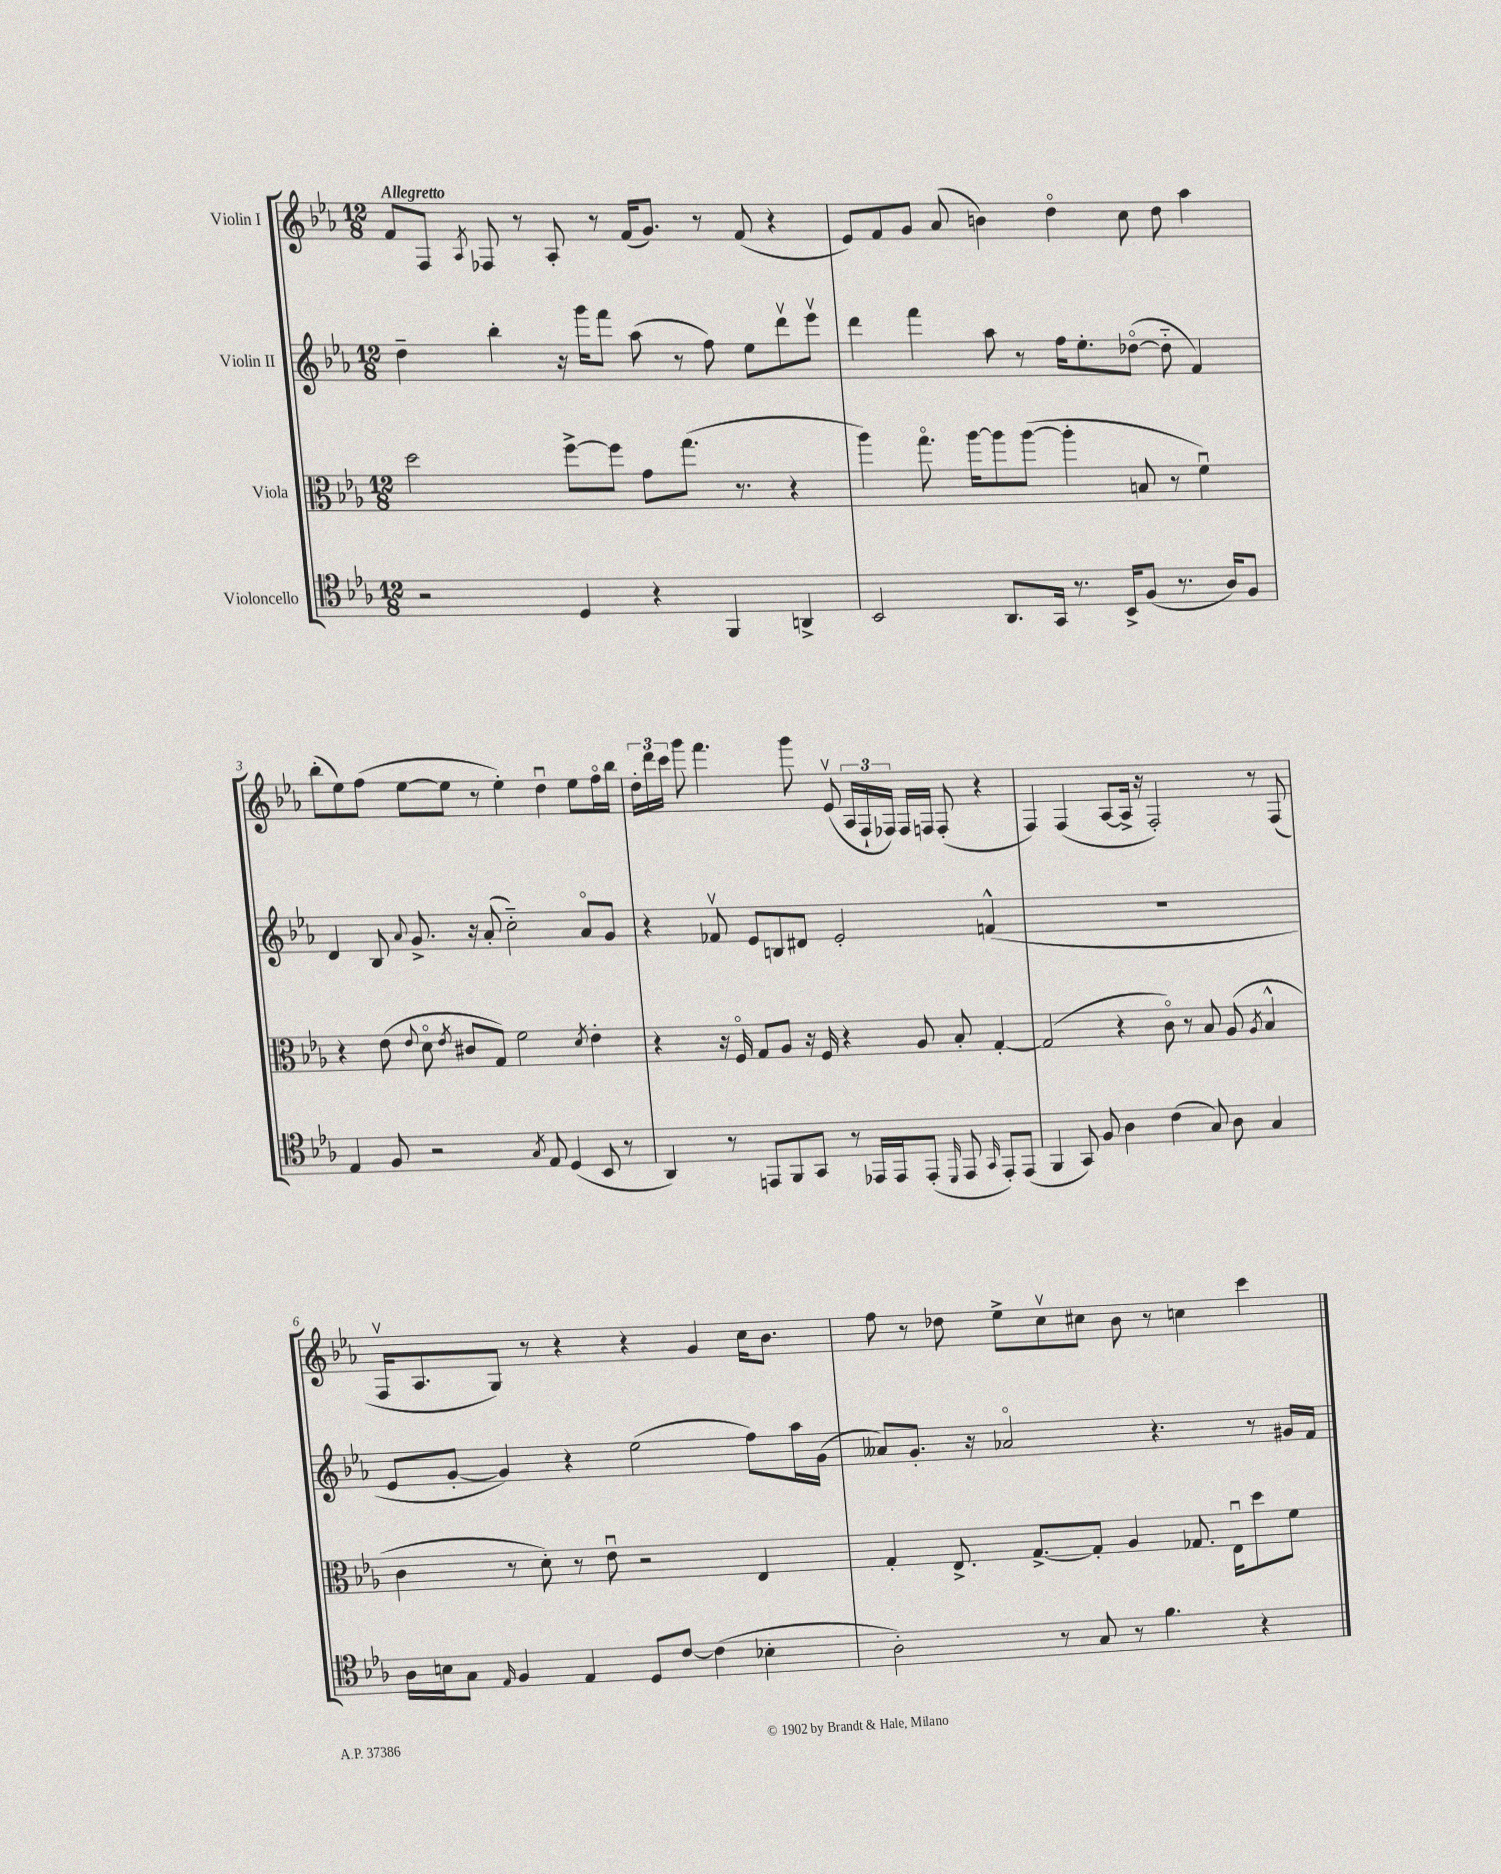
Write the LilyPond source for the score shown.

<<
\new StaffGroup <<
\new Staff = "s0" \with { instrumentName = "Violin I" } {
    \clef treble \key ees \major \numericTimeSignature \time 12/8 \tempo "Allegretto"
    \autoBeamOff f'8[ f8] \acciaccatura { aes8 } fes8 r8 aes8-. r8 f'16[( g'8.]) r8 f'8( r4 |
    ees'8[) f'8 g'8] aes'8( b'4) d''4\flageolet c''8 d''8 aes''4 |
    bes''8[-.( ees''8) f''8]( ees''8[~ ees''8] r8 ees''4-.) d''4\downbow ees''8[ f''16\flageolet bes''16] |
    \tuplet 3/2 { d''16[-. d'''16 c'''16] } g'''8 f'''4. g'''8 ees'8\upbow( \tuplet 3/2 { aes16[ f16-! fes16]) } fes16[ f16] f8-.( r4 |
    f4) f4( aes8[~ aes16]-> r16 f2-.) r8 f8( |
    f16[\upbow aes8. g8]) r8 r4 r4 g'4 c''16[ bes'8.] |
    f''8 r8 des''8 ees''8[-> c''8\upbow cis''8] bes'8 r8 c''4 c'''4 \bar "|." |
}
\new Staff = "s1" \with { instrumentName = "Violin II" } {
    \clef treble \key ees \major \numericTimeSignature \time 12/8
    \autoBeamOff d''4-- bes''4-. r16 g'''16[ f'''8] aes''8( r8 f''8) ees''8[ d'''8\upbow ees'''8]\upbow |
    d'''4 f'''4 aes''8 r8 f''16[ ees''8.-. des''8]~\flageolet( des''8-_ f'4) |
    d'4 bes8 \appoggiatura { aes'8 } g'8.-> r16 aes'8-.( c''2-_) aes'8[\flageolet g'8] |
    r4 fes'8\upbow ees'8[ b8 dis'8] ees'2-. f'4-^( |
    R1. |
    ees'8[ g'8]~-. g'4) r4 ees''2( f''8[) aes''16 g'16]( |
    aeses'8[) g'8.]-. r16 aes'2\flageolet r4. r8 gis'16[ f'16] \bar "|." |
}
\new Staff = "s2" \with { instrumentName = "Viola" } {
    \clef alto \key ees \major \numericTimeSignature \time 12/8
    \autoBeamOff d''2 f''8[~-> f''8] g'8[ g''8.]( r8. r4 |
    aes''4) g''8.\flageolet aes''16[~ aes''8 aes''8]~( aes''4-. b8 r8 f'4\downbow) |
    r4 ees'8( \appoggiatura { ees'8 } d'8\flageolet \acciaccatura { ees'8 } cis'8[ g8]) f'2 \acciaccatura { d'8 } ees'4-. |
    r4 r16 f16\flageolet g8[ aes8] r16 f16 r4 aes8 bes8-. g4~-. |
    g2( r4 c'8\flageolet) r8 bes8 aes8( \acciaccatura { aes8 } bes4-^ |
    c'4 r8 d'8-.) r8 ees'8\downbow r2 ees4 |
    g4-. ees8.-> g8.[~-> g8]-. aes4 ges8. ees16[\downbow d''8 f'8] \bar "|." |
}
\new Staff = "s3" \with { instrumentName = "Violoncello" } {
    \clef tenor \key ees \major \numericTimeSignature \time 12/8
    \autoBeamOff r2 d4 r4 f,4 a,4-> |
    bes,2 aes,8.[ g,16] r8. bes,16[-> f8]( r8. aes16[) f8] |
    ees4 f8 r2 \acciaccatura { g8 } ees8 d4( bes,8 r8 |
    aes,4) r8 e,8[ f,8 g,8] r8 ees,16[ ees,16 ees,8]-.( \grace { d,16 } ees,8 \grace { g,16 } ees,8[-.) ees,8]( |
    f,4 g,8) f8 aes4 c'4( g8) aes8 g4 |
    aes16[ b16 g8] \grace { ees16 } f4 ees4 d8[ c'8]~ c'4( bes4-. |
    aes2-.) r8 g8 r8 f'4. r4 \bar "|." |
}
>>
>>
